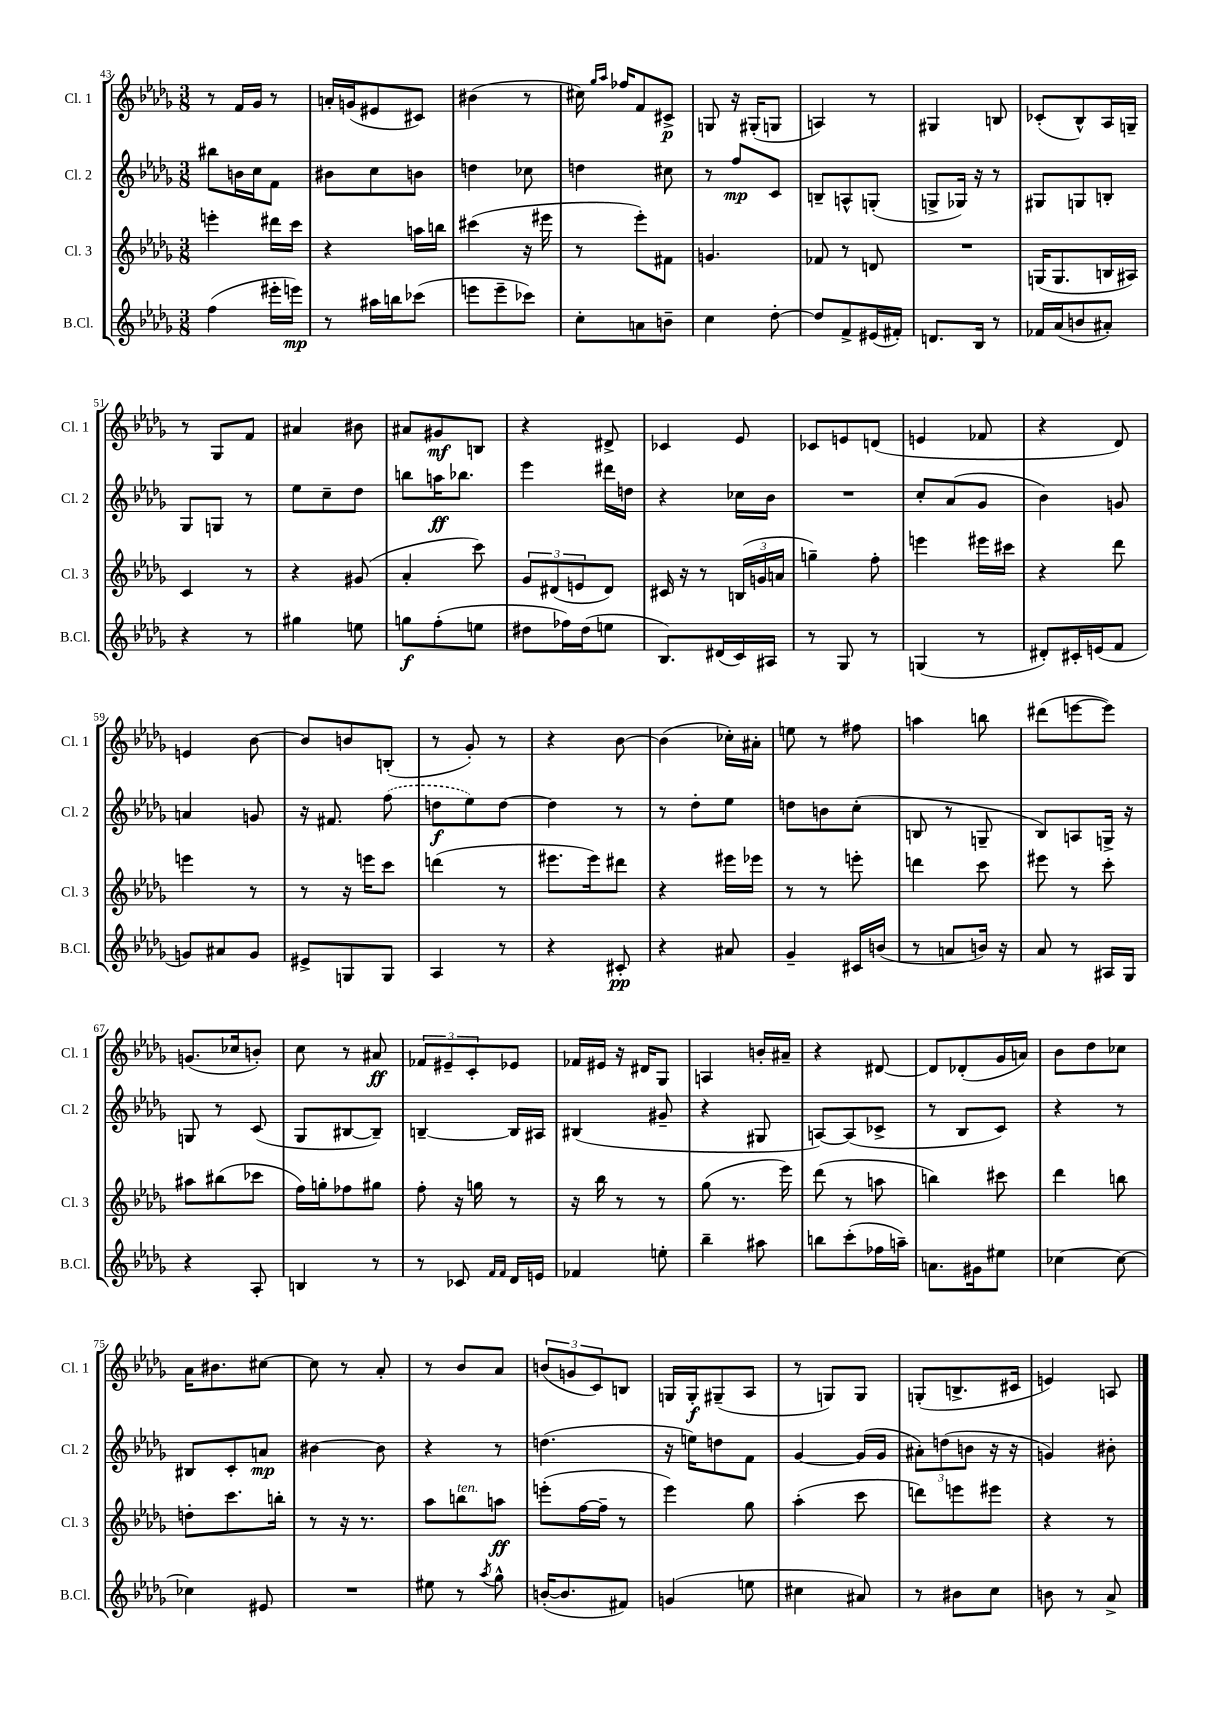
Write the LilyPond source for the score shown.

<<
\new StaffGroup <<
\new Staff = "s0" \with { instrumentName = "Cl. 1" shortInstrumentName = "Cl. 1" } {
    \clef treble \key des \major \numericTimeSignature \time 3/8
    r8 f'16 ges'16 r8 |
    a'16-. g'16( eis'8 cis'8) |
    bis'4( r8 |
    cis''16) \grace { ges''16 aes''16 } fes''16 f'8 cis'8->\p |
    g8 r16 gis16-.( g8 |
    a4) r8 |
    gis4 b8 |
    ces'8-.( bes8-^) aes16 g16-- |
    r8 ges8 f'8 |
    ais'4 bis'8 |
    ais'8 gis'8\mf b8 |
    r4 dis'8-> |
    ces'4 ees'8 |
    ces'8 e'8 d'8( |
    e'4 fes'8 |
    r4 des'8) |
    e'4 bes'8~ |
    bes'8 b'8 b8-.( |
    r8 ges'8-.) r8 |
    r4 bes'8~ |
    bes'4( ces''16-.) ais'16-. |
    e''8 r8 fis''8 |
    a''4 b''8 |
    dis'''8( e'''8~ e'''8) |
    g'8.( ces''16 b'8-.) |
    c''8 r8 ais'8\ff |
    \tuplet 3/2 { fes'8 eis'8-- c'8-. } ees'8 |
    fes'16 eis'16 r16 dis'16 ges8 |
    a4 b'16-. ais'16-- |
    r4 dis'8~ |
    dis'8 des'8-.( ges'16 a'16) |
    bes'8 des''8 ces''8 |
    aes'16 bis'8. cis''8~ |
    cis''8 r8 aes'8-. |
    r8 bes'8 aes'8 |
    \tuplet 3/2 { b'8( g'8 c'8) } b8 |
    g16 g16-.\f gis8--( aes8 |
    r8 g8) g8 |
    g8-.( b8.-> cis'16 |
    e'4) a8 \bar "|." |
}
\new Staff = "s1" \with { instrumentName = "Cl. 2" shortInstrumentName = "Cl. 2" } {
    \clef treble \key des \major \numericTimeSignature \time 3/8
    bis''8 b'16 c''16 f'8 |
    bis'8 c''8 b'8 |
    d''4 ces''8 |
    d''4 cis''8 |
    r8 f''8\mp c'8 |
    b8-- a8-^ g8-.( |
    g8-> ges16) r16 r8 |
    gis8 g8 b8-. |
    ges8 g8 r8 |
    ees''8 c''8-- des''8 |
    b''8 a''16\ff bes''8. |
    ees'''4 dis'''16 d''16 |
    r4 ces''16 bes'16 |
    R4. |
    c''8-. aes'8( ges'8 |
    bes'4) g'8 |
    a'4 g'8 |
    r16 fis'8. \once \slurDashed f''8( |
    d''8\f ees''8) d''8~ |
    d''4 r8 |
    r8 des''8-. ees''8 |
    d''8 b'8 c''8-.( |
    b8 r8 g8-- |
    bes8) a8 g16-> r16 |
    g8 r8 c'8( |
    ges8 bis8~ bis8--) |
    b4~-- b16 ais16 |
    bis4( gis'8-- |
    r4 gis8 |
    a8~) a8( ces'8-> |
    r8 bes8 c'8) |
    r4 r8 |
    bis8 c'8-. a'8\mp |
    bis'4~ bis'8 |
    r4 r8 |
    d''4.( |
    r16 e''16) d''8 f'8 |
    ges'4~ ges'16( ges'16 |
    \tuplet 3/2 { ais'8-.) d''8( b'8 } r16 r16 |
    g'4) bis'8-. \bar "|." |
}
\new Staff = "s2" \with { instrumentName = "Cl. 3" shortInstrumentName = "Cl. 3" } {
    \clef treble \key des \major \numericTimeSignature \time 3/8
    e'''4-. dis'''16 c'''16 |
    r4 a''16 b''16 |
    cis'''4( r16 eis'''16 |
    r8 ees'''8-.) fis'8 |
    g'4. |
    fes'8 r8 d'8 |
    R4. |
    g16( g8. b16 ais16) |
    c'4 r8 |
    r4 gis'8( |
    aes'4-. c'''8) |
    \tuplet 3/2 { ges'8 dis'8( e'8 } dis'8) |
    cis'16 r16 r8 \tuplet 3/2 { b16( g'16 a'16 } |
    g''4--) f''8-. |
    e'''4 eis'''16 cis'''16 |
    r4 des'''8 |
    e'''4 r8 |
    r8 r16 e'''16 c'''8 |
    d'''4( r8 |
    eis'''8. eis'''16) dis'''8 |
    r4 eis'''16 ees'''16 |
    r8 r8 e'''8-. |
    d'''4 c'''8 |
    eis'''8 r8 c'''8-. |
    ais''8 bis''8( ces'''8 |
    f''16) g''16-. fes''8 gis''8 |
    f''8-. r16 g''16 r8 |
    r16 bes''16 r8 r8 |
    ges''8( r8. ees'''16) |
    des'''8( r8 a''8 |
    b''4) cis'''8 |
    des'''4 b''8 |
    d''8-. c'''8. b''16-. |
    r8 r16 r8. |
    aes''8 b''8^\markup { \italic "ten." } a''8\ff |
    e'''8-.( f''16~ f''16-- r8 |
    ees'''4) ges''8 |
    aes''4-.( c'''8 |
    d'''8) e'''8 eis'''8 |
    r4 r8 \bar "|." |
}
\new Staff = "s3" \with { instrumentName = "B.Cl." shortInstrumentName = "B.Cl." } {
    \clef treble \key des \major \numericTimeSignature \time 3/8
    f''4( eis'''16-. e'''16\mp) |
    r8 ais''16 b''16 ces'''8( |
    e'''8 e'''8-- ces'''8) |
    c''8-. a'8 b'8-- |
    c''4 des''8~-. |
    des''8 f'8-> eis'16( fis'16-.) |
    d'8. bes16 r8 |
    fes'16 aes'16( b'8 ais'8-.) |
    r4 r8 |
    gis''4 e''8 |
    g''8\f f''8-.( e''8 |
    dis''8 fes''16) dis''16( e''8 |
    bes8.) dis'16( c'16) ais16 |
    r8 ges8 r8 |
    g4( r8 |
    dis'8-.) cis'16-. e'16( f'8 |
    g'8) ais'8 g'8 |
    eis'8-> g8 g8 |
    aes4 r8 |
    r4 cis'8-.\pp |
    r4 ais'8 |
    ges'4-- cis'16 b'16( |
    r8 a'8 b'16) r16 |
    aes'8 r8 ais16 ges16 |
    r4 aes8-. |
    b4 r8 |
    r8 ces'8 \grace { f'16 f'16 } des'16 e'16 |
    fes'4 e''8-. |
    bes''4-- ais''8 |
    b''8 c'''8-.( fes''16 a''16--) |
    a'8. gis'16 eis''8 |
    ces''4~ ces''8~ |
    ces''4 eis'8 |
    R4. |
    eis''8 r8 \acciaccatura { aes''8 } ges''8-^ |
    b'16~-.( b'8. fis'8) |
    g'4( e''8 |
    cis''4 ais'8) |
    r8 bis'8 c''8 |
    b'8 r8 aes'8-> \bar "|." |
}
>>
>>
\layout { \context { \Score currentBarNumber = #43 } }
